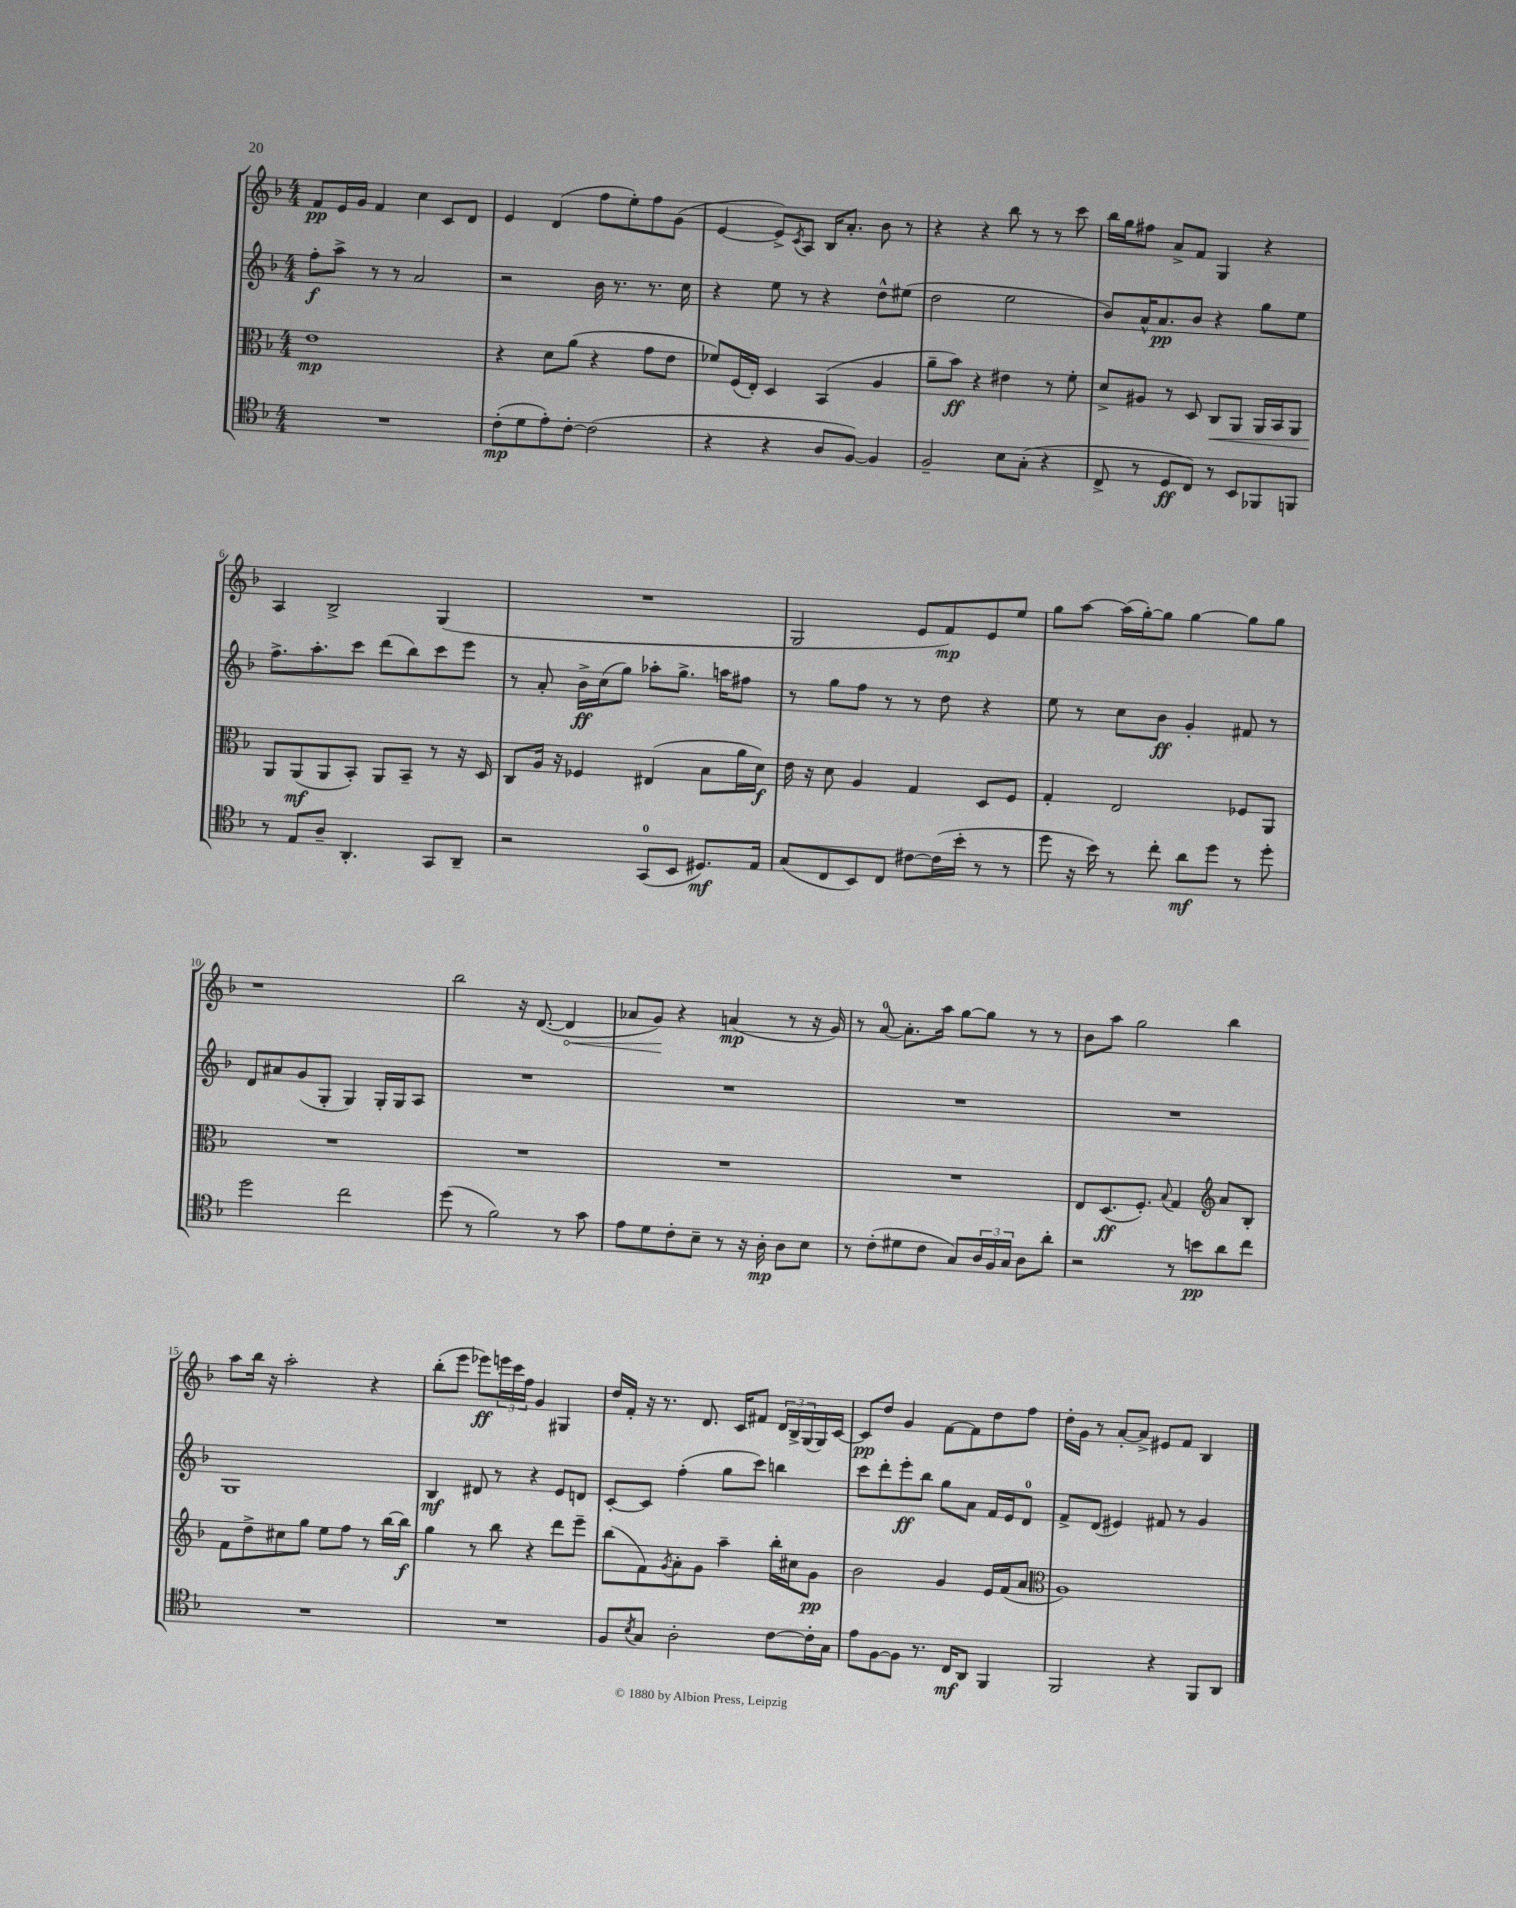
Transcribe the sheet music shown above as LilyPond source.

<<
\new StaffGroup <<
\new Staff = "s0" {
    \clef treble \key f \major \numericTimeSignature \time 4/4
    f'8\pp e'16 g'16 f'4 c''4 c'8 d'8 |
    e'4 d'4( f''8 e''8-.) f''8 g'8( |
    e'4~ e'8->) \acciaccatura { c'8 } a8 bes16 a'8.-. bes'8 r8 |
    r4 r4 bes''8 r8 r8 c'''8 |
    bes''16 g''16 fis''8 a'8-> f'8 g4 r4 |
    a4 bes2-> g4( |
    R1 |
    g2 e'8 f'8\mp) e'8 e''8 |
    g''8 a''8~ a''16( g''16~-.) g''8 g''4~ g''8 g''8 |
    r1 |
    bes''2 r16 d'8.~( \once \override Hairpin.circled-tip = ##t d'4\< |
    aes'8 g'8\!) r4 a'4\mp( r8 r16 g'16) |
    r8 a'8-0~ a'8.-. a''16 g''8~ g''8 r8 r8 |
    bes'8 a''8 g''2 bes''4 |
    a''8 bes''16 r16 a''2-. r4 |
    bes''8-.( e'''8 ees'''8\ff) \tuplet 3/2 { e'''16 c'''16 f''16 } g'4 gis4 |
    d''16 f'16-. r16 r8. d'8. c'16 fis'8 \tuplet 3/2 { d'16 bes16-> g16( } g16) c'16~ |
    c'8\pp d''8 g'4 f'8~ f'8 d''8 f''8 |
    d''16-. g'16 r8 a'8~-. a'8-> eis'8 f'8 bes4 \bar "|." |
}
\new Staff = "s1" {
    \clef treble \key f \major \numericTimeSignature \time 4/4
    f''8-.\f a''8-> r8 r8 a'2 |
    r2 bes'16 r8. r8. c''16 |
    r4 e''8 r8 r4 d''8-^ eis''8( |
    d''2 e''2 |
    bes'8) a'16-^ a'8.\pp bes'8 r4 g''8 e''8 |
    f''8.-> a''8.-. c'''8 d'''8( bes''8) c'''8 e'''8 |
    r8 a'8-. bes'16->\ff c''16( g''8) aes''8-. g''8.-> a''16 fis''8 |
    r8 g''8 f''8 r8 r8 d''8 r4 |
    e''8 r8 c''8 bes'8\ff g'4-. fis'8 r8 |
    d'8 ais'8 g'8( g8-. g4) g16-. g16 a8 |
    R1 |
    R1 |
    R1 |
    R1 |
    g1 |
    bes4\mf dis'8 r8 r4 e'8 d'8 |
    c'8~-. c'8 f''4-.( g''8 c'''8) b''4 |
    c'''8 d'''8-. e'''8-.\ff bes''8 g''8 a'8 f'16 e'16 d'8-0 |
    f'8-> d'8( eis'4) fis'8 r8 g'4 \bar "|." |
}
\new Staff = "s2" {
    \clef alto \key f \major \numericTimeSignature \time 4/4
    e'1\mp |
    r4 d'8 a'8( r4 g'8 e'8 |
    fes'8) f16( e16-.) d4 bes,4( a4 |
    a'8-- bes'8\ff) r4 eis'4 r8 f'8-. |
    d'8-> ais8 r8 d8 c8\< a,8 a,16 bes,16 a,8 |
    a,8\! a,8\mf( a,8 bes,8-.) a,8 bes,8-- r8 r16 d16 |
    c8 a16 r16 fes4 eis4( bes8 a'16 d'16\f) |
    e'16 r16 d'8 a4 g4 d8 f8 |
    g4-. e2 fes8 a,8 |
    R1 |
    R1 |
    R1 |
    R1 |
    e8 d8.\ff( f8.-.) \appoggiatura { bes8 } g4 \clef treble a'8 bes8-. |
    f'8 d''8-> cis''8 g''8 e''8 f''8 r8 bes''16~ bes''16\f |
    g''4 r8 bes''8 r4 d'''8 e'''8-- |
    bes''8( f'8) \acciaccatura { g'8 } a'8-. g'8 a''4-- bes''16-. cis''16 g'8\pp |
    bes'2 g'4 e'16 f'16( a'8 |
    \clef alto a1) \bar "|." |
}
\new Staff = "s3" {
    \clef tenor \key f \major \numericTimeSignature \time 4/4
    R1 |
    c'8-.\mp( d'8 e'8-.) c'8~-. c'2( |
    r4 r4 a8 f8~) f4 |
    f2-- bes8 g8-.( r4 |
    c8-> r8 d8\ff c8) r8 bes,8 fes,8 f,8 |
    r8 e8 a8-- a,4.-. g,8 a,8-- |
    r2 g,8-0( bes,8 dis8.\mf) e16 |
    g8( c8 bes,8) c8 cis'8~ cis'16( bes'16-. r8 r8 |
    d''8 r16 bes'16) r8 c''8-. a'8\mf d''8 r8 d''8-. |
    d''2 c''2 |
    d''8( r8 f'2) r8 g'8 |
    e'8 d'8 c'8-. bes8-- r8 r16 a16-.\mp a8 bes8 |
    r8 c'8-.( dis'8 c'8 g8) \tuplet 3/2 { a16 f16 g16 } a8 a'8-. |
    r2 r8 b'8\pp a'8 c''8 |
    R1 |
    R1 |
    f8 \acciaccatura { bes8 } g8 a2-. c'8~ c'16-. g16 |
    e'8 f8~ f8 r8. c16\mf a,8 f,4 |
    f,2 r4 f,8 a,8 \bar "|." |
}
>>
>>
